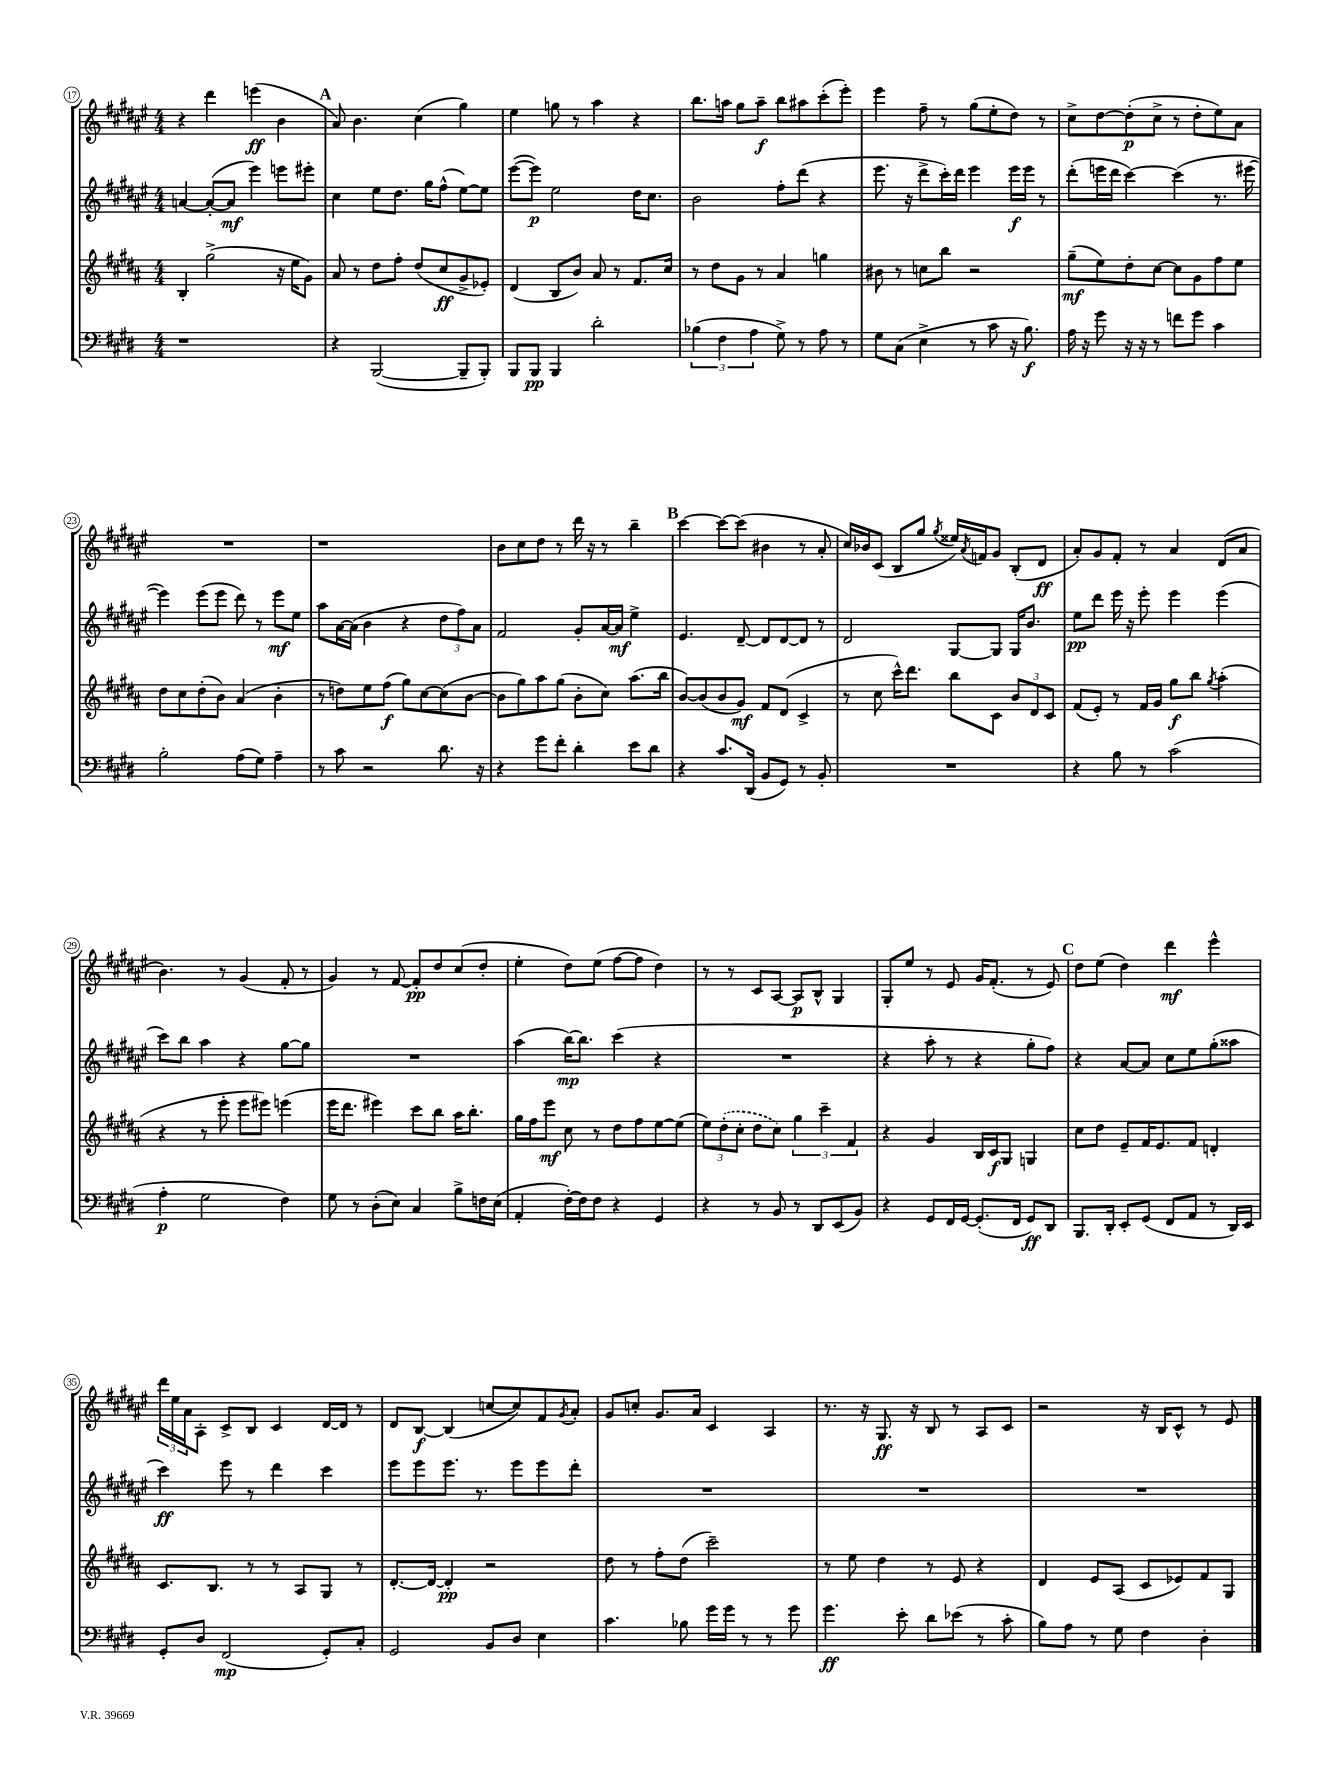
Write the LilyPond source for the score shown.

<<
\new StaffGroup <<
\new Staff = "s0" {
    \clef treble \key fis \major \numericTimeSignature \time 4/4
    r4 dis'''4 e'''4\ff( b'4 |
    \mark \markup { \bold "A" } ais'8) b'4. cis''4( gis''4) |
    eis''4 g''8 r8 ais''4 r4 |
    b''8. a''16 gis''8 a''8--\f b''8 ais''8 cis'''8-.( eis'''8-.) |
    eis'''4 fis''8-- r8 gis''8( eis''8-. dis''8) r8 |
    cis''8-> dis''8~ dis''8-.\p( cis''8-> r8 dis''8-. eis''8) ais'8 |
    R1 |
    r1 |
    b'8 cis''8 dis''8 r8 dis'''16 r16 r8 b''4-- |
    \mark \markup { \bold "B" } cis'''4~ cis'''8~ cis'''8( bis'4 r8 ais'8-. |
    cis''16) bes'16 cis'8( b8 gis''8 \acciaccatura { gis''8 } eisis''16) \acciaccatura { ais'8 } f'16 gis'8 b8-.( dis'8\ff |
    ais'8-.) gis'8 fis'8-. r8 ais'4 dis'8( ais'8 |
    b'4.) r8 gis'4( fis'8-. r8 |
    gis'4) r8 fis'8~ fis'8-.\pp dis''8 cis''8( dis''8-. |
    eis''4-. dis''8) eis''8( fis''8~ fis''8 dis''4) |
    r8 r8 cis'8 ais8~ ais8\p b8-^ gis4 |
    gis8-. eis''8 r8 eis'8 gis'16 fis'8.-.( r8 eis'8) |
    \mark \markup { \bold "C" } dis''8 eis''8( dis''4) dis'''4\mf eis'''4-^ |
    \tuplet 3/2 { dis'''16 eis''16 ais'16 } ais8-. cis'8-> b8 cis'4 dis'16~ dis'16 r8 |
    dis'8 b8~\f b4( c''8~ c''8) fis'8 \acciaccatura { gis'8 } ais'8-. |
    gis'8 c''8-. gis'8. ais'16 cis'4 ais4 |
    r8. r16 gis8.\ff r16 b8 r8 ais8 cis'8 |
    r2 r16 b16 cis'8-^ r8 eis'8 \bar "|." |
}
\new Staff = "s1" {
    \clef treble \key fis \major \numericTimeSignature \time 4/4
    a'4~ a'8~-.( a'8\mf eis'''4) e'''8 eis'''8-. |
    \mark \markup { \bold "A" } cis''4 eis''8 dis''8. gis''16 fis''8-^( eis''8~) eis''8 |
    eis'''8~( eis'''8\p) eis''2 dis''16 cis''8. |
    b'2 fis''8-. dis'''8( r4 |
    eis'''8. r16 dis'''8-> cis'''16-.) dis'''16 eis'''4 eis'''16\f eis'''16 r8 |
    dis'''8-.( e'''16 dis'''16 cis'''4~) cis'''4( r8. eis'''16~ |
    eis'''4) eis'''8( eis'''8 dis'''8) r8 eis'''8\mf eis''8 |
    ais''8 ais'16~ ais'16( b'4 r4 \tuplet 3/2 { dis''8 fis''8) ais'8 } |
    fis'2 gis'8-. ais'16~ ais'16\mf eis''4-> |
    \mark \markup { \bold "B" } eis'4. dis'8~-- dis'8 dis'8~ dis'8 r8 |
    dis'2 gis8~ gis8 gis16 b'8. |
    eis''8\pp dis'''8 eis'''16 r16 eis'''8-. eis'''4 eis'''4( |
    cis'''8) b''8 ais''4 r4 gis''8~ gis''8 |
    R1 |
    ais''4( b''16~\mp) b''8. cis'''4( r4 |
    R1 |
    r4 ais''8-. r8 r4 gis''8-. fis''8) |
    \mark \markup { \bold "C" } r4 ais'8~ ais'8 cis''8 eis''8 gis''8-.( aisis''8 |
    cis'''4\ff) eis'''8 r8 dis'''4 cis'''4 |
    eis'''8 eis'''8 eis'''8. r8. eis'''8 eis'''8 dis'''8-. |
    R1 |
    R1 |
    R1 \bar "|." |
}
\new Staff = "s2" {
    \clef treble \key b \major \numericTimeSignature \time 4/4
    b4-. gis''2->( r16 e''16 gis'8) |
    \mark \markup { \bold "A" } ais'8 r8 dis''8 fis''8-. dis''8( cis''8\ff gis'8-> ees'8-.) |
    dis'4( b8 b'8) ais'8 r8 fis'8. cis''16 |
    r8 dis''8 gis'8 r8 ais'4 g''4 |
    bis'8 r8 c''8 b''8 r2 |
    gis''8--\mf( e''8) dis''8-. cis''8~ cis''8 gis'8 fis''8 e''8 |
    dis''8 cis''8 dis''8-.( b'8) ais'4( b'4-. |
    r8 d''8) e''8 fis''8\f( gis''8) cis''8~ cis''8( b'8~ |
    b'8 gis''8) ais''8 gis''8( b'8-. cis''8) ais''8.( b''16 |
    \mark \markup { \bold "B" } b'8~) b'8( b'8 gis'8\mf) fis'8 dis'8( cis'4-> |
    r8 cis''8 cis'''16-^) dis'''8. b''8 cis'8 \tuplet 3/2 { b'8 dis'8 cis'8 } |
    fis'8( e'8-.) r8 fis'16 gis'16 gis''8\f b''8 \acciaccatura { gis''8 } ais''4-.( |
    r4 r8 e'''8-. e'''8 eis'''8) e'''4( |
    e'''16 dis'''8. eis'''4) cis'''8 b''8 ais''16 b''8.-. |
    gis''16 fis''16 e'''8\mf cis''8 r8 dis''8 fis''8 e''8~ e''8( |
    \tuplet 3/2 { e''8) \once \slurDashed dis''8-.( cis''8-. } dis''8 cis''8) \tuplet 3/2 { gis''4 cis'''4-- fis'4 } |
    r4 gis'4 b16 cis'16\f gis8 g4 |
    \mark \markup { \bold "C" } cis''8 dis''8 e'8-- fis'16 e'8. fis'8 d'4-. |
    cis'8. b8. r8 r8 ais8 gis8 r8 |
    dis'8.~-. dis'16~ dis'4-.\pp r2 |
    dis''8 r8 fis''8-. dis''8( cis'''2--) |
    r8 e''8 dis''4 r8 e'8 r4 |
    dis'4 e'8 ais8( cis'8 ees'8) fis'8 gis8 \bar "|." |
}
\new Staff = "s3" {
    \clef bass \key e \major \numericTimeSignature \time 4/4
    r1 |
    \mark \markup { \bold "A" } r4 b,,2~( b,,8-- b,,8-.) |
    b,,8 b,,8\pp b,,4 dis'2-. |
    \tuplet 3/2 { bes4( fis4 a4 } gis8->) r8 a8 r8 |
    gis8 cis8( e4-> r8 cis'8 r16 b8.\f) |
    a16 r16 gis'8 r16 r16 r8 f'8 gis'8 cis'4 |
    b2-. a8( gis8) a4-- |
    r8 cis'8 r2 dis'8. r16 |
    r4 gis'8 fis'8-. dis'4-. e'8 dis'8 |
    \mark \markup { \bold "B" } r4 cis'8. dis,16( b,8 gis,8) r8 b,8-. |
    R1 |
    r4 b8 r8 cis'2( |
    a4-.\p gis2 fis4) |
    gis8 r8 dis8-.( e8) cis4 b8-> f16 e16( |
    a,4-. fis16~-.) fis16 fis8 r4 gis,4 |
    r4 r8 b,8 r8 dis,8 e,8( b,8) |
    r4 gis,8 fis,16 gis,16~ gis,8.-.( fis,16 gis,8\ff) dis,8 |
    \mark \markup { \bold "C" } b,,8. dis,16-. e,8-. gis,8( fis,8 a,8 r8 dis,16) e,16 |
    gis,8-. dis8 fis,2\mp( gis,8-.) cis8-. |
    gis,2 b,8 dis8 e4 |
    cis'4. bes8 gis'16 gis'16 r8 r8 gis'8 |
    gis'4.\ff e'8-. dis'8 ees'8( r8 cis'8-. |
    b8) a8 r8 gis8 fis4 dis4-. \bar "|." |
}
>>
>>
\layout { \context { \Score currentBarNumber = #17 \override BarNumber.stencil = #(make-stencil-circler 0.1 0.3 ly:text-interface::print) } }
